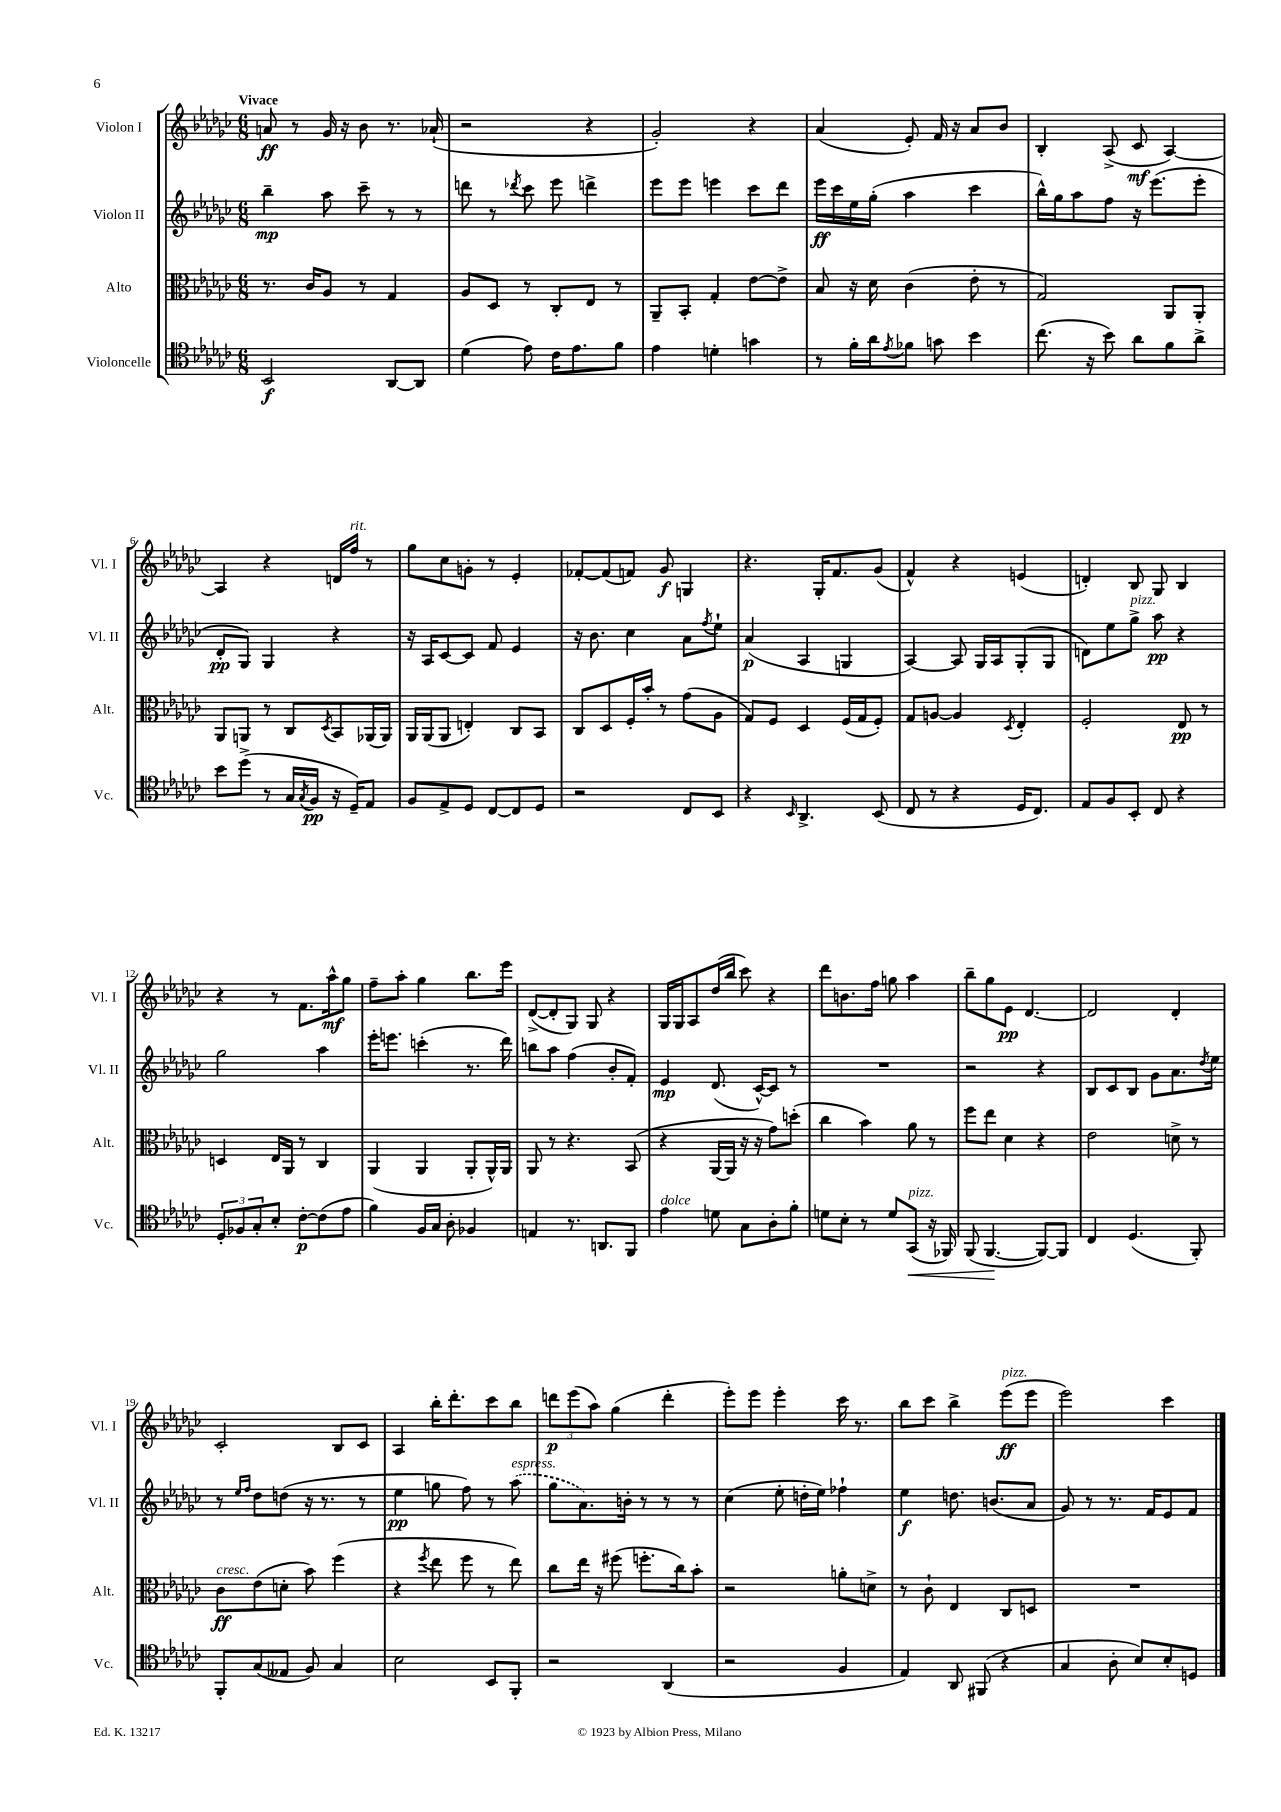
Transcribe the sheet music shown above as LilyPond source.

<<
\new StaffGroup <<
\new Staff = "s0" \with { instrumentName = "Violon I" shortInstrumentName = "Vl. I" } {
    \clef treble \key ges \major \numericTimeSignature \time 6/8 \tempo "Vivace"
    a'8\ff r8 ges'16 r16 bes'8 r8. aes'16-!( |
    r2 r4 |
    ges'2-.) r4 |
    aes'4( ees'8-.) f'16 r16 aes'8 bes'8 |
    bes4-. aes8->( ces'8\mf aes4~) |
    aes4 r4 d'16 f''16^\markup { \italic "rit." } r8 |
    ges''8 ces''8 g'8-. r8 ees'4-. |
    fes'8~-. fes'8( f'8) ges'8\f g4 |
    r4. ges16-. f'8. ges'8( |
    f'4-^) r4 e'4( |
    d'4-.) bes8 ges8 bes4 |
    r4 r8 f'8. aes''16-^\mf ges''8 |
    f''8-- aes''8-. ges''4 bes''8. ees'''16 |
    des'8~->( des'8-. ges8) ges8 r4 |
    ges16 ges16 aes8 des''16( bes''16 ces'''8) r4 |
    des'''8 b'8. f''16 g''8 aes''4 |
    bes''8-- ges''8 ees'8\pp des'4.~ |
    des'2 des'4-. |
    ces'2-. bes8 ces'8 |
    aes4 bes''16-. des'''8.-. ces'''8 bes''8 |
    \tuplet 3/2 { d'''8\p ees'''8( aes''8) } ges''4( d'''4-. |
    ees'''8-.) ees'''8 ees'''4-. ces'''16 r8. |
    bes''8 ces'''8 bes''4-> ees'''8\ff^\markup { \italic "pizz." }( ees'''8 |
    ees'''2) ces'''4 \bar "|." |
}
\new Staff = "s1" \with { instrumentName = "Violon II" shortInstrumentName = "Vl. II" } {
    \clef treble \key ges \major \numericTimeSignature \time 6/8
    bes''4--\mp aes''8 ces'''8-- r8 r8 |
    d'''8 r8 \acciaccatura { des'''8 } ces'''8 ees'''8 d'''4-> |
    ees'''8 ees'''8 e'''4 ces'''8 des'''8 |
    ees'''16\ff ces'''16 ees''16 ges''16-.( aes''4 ces'''4 |
    bes''16-^) ges''16 aes''8 f''8 r16 ees'''8.( ees'''8-. |
    des'8-.\pp ges8) ges4 r4 |
    r16 aes16 ces'8~ ces'8 f'8 ees'4 |
    r16 bes'8. ces''4 aes'8 \acciaccatura { f''8 } ees''8-! |
    aes'4\p( aes4 g4 |
    aes4~) aes8 ges16 aes16 ges8-.( ges8 |
    d'8) ees''8 ges''8->^\markup { \italic "pizz." } aes''8\pp r4 |
    ges''2 aes''4 |
    ees'''16-. e'''8. c'''4-.( r8. des'''16) |
    b''8 aes''8 f''4( bes'8-. f'8-.) |
    ees'4\mp des'8.( ces'16~-^) ces'8 r8 |
    R2. |
    r2 r4 |
    bes8 ces'8 bes8 ges'8 aes'8. \acciaccatura { des''8 } ees''16 |
    r8 \grace { ees''16 f''16 } des''8 d''8( r16 r8. r8 |
    ees''4\pp g''8 f''8) r8 \once \slurDashed aes''8^\markup { \italic "espress." }( |
    ges''8 aes'8.) b'16-. r8 r8 r8 |
    ces''4( ees''8-. d''16-. ees''16) fes''4-! |
    ees''4\f d''8. b'8.( aes'8 |
    ges'8) r8 r8. f'16 ees'8 f'8 \bar "|." |
}
\new Staff = "s2" \with { instrumentName = "Alto" shortInstrumentName = "Alt." } {
    \clef alto \key ges \major \numericTimeSignature \time 6/8
    r8. ces'16 aes8 r8 ges4 |
    aes8 des8 r8 ces8-. ees8 r8 |
    aes,8-- bes,8-. ges4-. ees'8~ ees'8-> |
    bes8 r16 des'16 ces'4( ees'8-. r8 |
    ges2) aes,8 aes,8-. |
    aes,8 a,8 r8 ces8 \acciaccatura { des8 } bes,8 aes,16( aes,16) |
    aes,16 aes,16( aes,8 e4-.) ces8 bes,8 |
    ces8 des8 f16-. bes'16-. r8 ges'8( aes8 |
    ges8) f8 des4 f16( ges16 f8-.) |
    ges8 a8~ a4 \acciaccatura { des8 } ees4-. |
    f2-. ees8\pp r8 |
    d4 ees16 aes,16 r8 ces4 |
    aes,4( aes,4 aes,8-. aes,16-^) aes,16 |
    aes,8 r8 r4. bes,8( |
    r4 aes,16~ aes,16 r16 r16 ges'8) d''8-.( |
    ces''4 bes'4) aes'8 r8 |
    f''8 ees''8 des'4 r4 |
    ees'2 d'8-> r8 |
    ces'8\ff^\markup { \italic "cresc." } ees'8( d'8-. bes'8) f''4( |
    r4 \acciaccatura { f''8 } ees''8 f''8 r8 ees''8) |
    ces''8 ees''16 r16 fis''8( f''8.-. ces''16) bes'8-. |
    r2 a'8-. d'8-> |
    r8 ces'8-! ees4 ces8 d8 |
    R2. \bar "|." |
}
\new Staff = "s3" \with { instrumentName = "Violoncelle" shortInstrumentName = "Vc." } {
    \clef tenor \key ges \major \numericTimeSignature \time 6/8
    bes,2\f aes,8~ aes,8 |
    des'4( ees'8) ces'16 ees'8. f'8 |
    ees'4 d'4-. g'4 |
    r8 f'16-. aes'16 \acciaccatura { ees'8 } fes'8 g'8 bes'4 |
    ces''8.( r16 bes'8) aes'8 f'8 aes'8-> |
    bes'8 des''8->( r8 ges16 \acciaccatura { ges8 } f16\pp r16 des16--) ees8 |
    f8 ees8-> des8 ces8~ ces8 des8 |
    r2 ces8 bes,8 |
    r4 \grace { bes,16 } aes,4.-> bes,8( |
    ces8 r8 r4 des16 ces8.) |
    ees8 f8 bes,8-. ces8 r4 |
    \tuplet 3/2 { des8-. fes8 ges8-. } bes8-. ces'8~-.\p ces'8( ees'8 |
    f'4) f16 ges16 aes8-. fes4 |
    e4 r8. a,8. f,8 |
    ees'4^\markup { \italic "dolce" } d'8 ges8 aes8-. f'8-. |
    d'8 bes8-. r8 d'8 ges,8\<^\markup { \italic "pizz." }( r16 fes,16) |
    f,8( f,4.~\! f,8~) f,8 |
    ces4 des4.( f,8-.) |
    f,8-. ges8( eeses8 f8) ges4 |
    bes2 bes,8 f,8-. |
    r2 aes,4( |
    r2 f4 |
    ees4) aes,8 fis,8( r4 |
    ges4 aes8-. bes8) bes8-. d8 \bar "|." |
}
>>
>>
